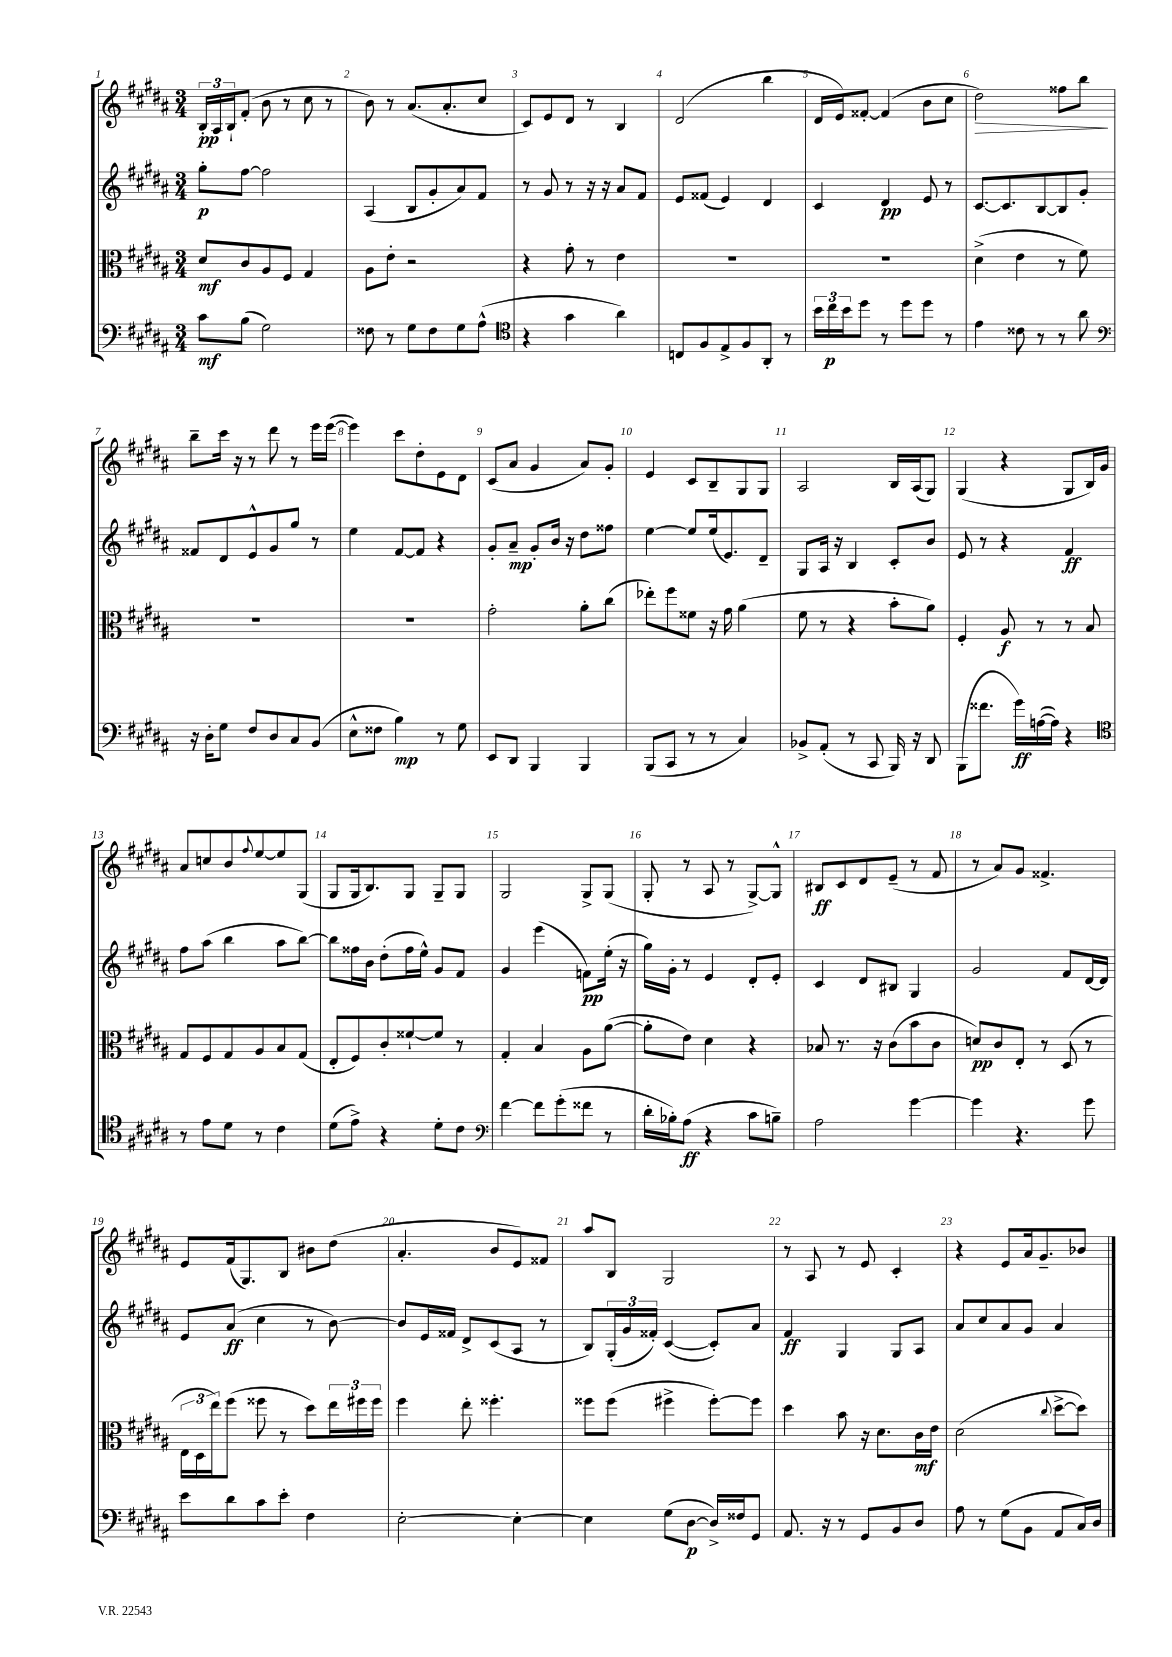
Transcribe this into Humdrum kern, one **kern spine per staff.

**kern	**dynam	**kern	**dynam	**kern	**dynam	**kern	**dynam
*part4	*part4	*part3	*part3	*part2	*part2	*part1	*part1
*staff4	*staff4	*staff3	*staff3	*staff2	*staff2	*staff1	*staff1
*clefF4	*	*clefC3	*	*clefG2	*	*clefG2	*
*k[f#c#g#d#a#]	*	*k[f#c#g#d#a#]	*	*k[f#c#g#d#a#]	*	*k[f#c#g#d#a#]	*
*M3/4	*	*M3/4	*	*M3/4	*	*M3/4	*
=1	=1	=1	=1	=1	=1	=1	=1
8c#\L	mf	8d#/L	mf	8gg#'\L	p	24B'/LL	pp
.	.	.	.	.	.	24A#/	.
.	.	.	.	.	.	24B`/J	.
(8B\J	.	8c#/	.	[8ff#\J	.	(8f#'/J	.
2G#\)	.	8A#/	.	2ff#\]	.	8b\	.
.	.	8F#/J	.	.	.	8r	.
.	.	4G#/	.	.	.	8cc#\	.
.	.	.	.	.	.	8r	.
=2	=2	=2	=2	=2	=2	=2	=2
8F##X\	.	8A#\L	.	(4A#/	.	8b\)	.
8r	.	8e'\J	.	.	.	8r	.
8G#\L	.	2r	.	8B/L	.	(8.a#/L	.
8F##\	.	.	.	8g#'/	.	.	.
.	.	.	.	.	.	8.a#'/	.
8G#\	.	.	.	8a#/)	.	.	.
(8A#^^\J	.	.	.	8f#/J	.	8cc#/J	.
=3	=3	=3	=3	=3	=3	=3	=3
*clefC4	*	*	*	*	*	*	*
4r	.	4r	.	8r	.	8c#/L)	.
.	.	.	.	8g#/	.	8e/	.
4g#\	.	8g#'\	.	8r	.	8d#/J	.
.	.	8r	.	16r	.	8r	.
.	.	.	.	16r	.	.	.
4a#\)	.	4e\	.	8a#/L	.	4B/	.
.	.	.	.	8f#/J	.	.	.
=4	=4	=4	=4	=4	=4	=4	=4
8Cn/L	.	2.r	.	8e/L	.	(2d#/	.
8F#/	.	.	.	(8f##X/J	.	.	.
8E^/	.	.	.	4e/)	.	.	.
8F#/	.	.	.	.	.	.	.
8AA#'/J	.	.	.	4d#/	.	4bb\	.
8r	.	.	.	.	.	.	.
=5	=5	=5	=5	=5	=5	=5	=5
24b\LL	.	2.r	.	4c#/	.	16d#/LL	.
24cc#\	p	.	.	.	.	.	.
.	.	.	.	.	.	16e/J)	.
24b\J	.	.	.	.	.	.	.
8dd#\J	.	.	.	.	.	[8f##X'/J	.
8r	.	.	.	4d#/	pp	(4f##/]	.
8dd#\L	.	.	.	.	.	.	.
8dd#\J	.	.	.	8e/	.	8b\L	.
8r	.	.	.	8r	.	8cc#\J	.
=6	=6	=6	=6	=6	=6	=6	=6
!	!	!	!	!	!	!	!LO:HP:b
4e\	.	(4d#^\	.	[8.c#/L	.	2dd#\)	>
.	.	.	.	8.c#/]	.	.	.
8c##X\	.	4e\	.	.	.	.	.
8r	.	.	.	[8B/	.	.	.
8r	.	8r	.	8B/]	.	8ff##X\L	.
8a#\	.	8f#\)	.	8g#'/J	.	8bb\J	.
.	.	.	.	.	.	.	]
!!LO:LB:g=z
=7	=7	=7	=7	=7	=7	=7	=7
*clefF4	*	*	*	*	*	*	*
16r	.	2.r	.	8f##X/L	.	8bb~\L	.
16D#'\KL	.	.	.	.	.	.	.
8G#\J	.	.	.	8d#/	.	16ccc#\Jk	.
.	.	.	.	.	.	16r	.
8F#/L	.	.	.	8e^^/	.	8r	.
8D#/	.	.	.	8g#/	.	8ddd#\	.
8C#/	.	.	.	8gg#/J	.	8r	.
(8BB/J	.	.	.	8r	.	16eee\LL	.
.	.	.	.	.	.	([16eee\JJ	.
=8	=8	=8	=8	=8	=8	=8	=8
8E^^\L	.	2.r	.	4ee\	.	4eee\])	.
8F##X\J	.	.	.	.	.	.	.
4B\)	mp	.	.	[8f#/L	.	8ccc#\L	.
.	.	.	.	8f#/J]	.	8dd#'\	.
8r	.	.	.	4r	.	8e\	.
8G#\	.	.	.	.	.	8d#\J	.
=9	=9	=9	=9	=9	=9	=9	=9
8EE/L	.	2g#'\	.	8g#'/L	.	(8c#/L	.
8DD#/J	.	.	.	8a#~/J	mp	8a#/J	.
4BBB/	.	.	.	8g#'/L	.	4g#/	.
.	.	.	.	16b/Jk	.	.	.
.	.	.	.	16r	.	.	.
4BBB/	.	8a#'\L	.	8dd#\L	.	8a#/L)	.
.	.	(8cc#\J	.	8ff##X\J	.	8g#'/J	.
=10	=10	=10	=10	=10	=10	=10	=10
(8BBB/L	.	8ee-X'\L)	.	[4ee\	.	4e/	.
8CC#/J	.	8ff#\	.	.	.	.	.
8r	.	8f##X\J	.	8ee/L]	.	8c#/L	.
8r	.	16r	.	(16ee/k	.	8B~/	.
.	.	16g#\	.	8.e/)	.	.	.
4C#/)	.	(4a#\	.	.	.	8G#/	.
.	.	.	.	8d#~/J	.	8G#/J	.
=11	=11	=11	=11	=11	=11	=11	=11
8BB-X^/L	.	8f#\	.	8G#/L	.	2A#/	.
(8AA#'/J	.	8r	.	16A#/Jk	.	.	.
.	.	.	.	16r	.	.	.
8r	.	4r	.	4B/	.	.	.
8CC#/	.	.	.	.	.	.	.
16BBB/)	.	8b'\L	.	8c#'/L	.	16B/LL	.
16r	.	.	.	.	.	(16A#/J	.
8DD#/	.	8a#\J)	.	8b/J	.	8G#/J)	.
=12	=12	=12	=12	=12	=12	=12	=12
(8BBB\L	.	4F#'/	.	8e/	.	(4G#/	.
8.f##X\J	.	.	.	8r	.	.	.
.	.	8A#/	f	4r	.	4r	.
16g#\LL)	ff	.	.	.	.	.	.
([16An\	.	8r	.	.	.	.	.
16A\JJ])	.	.	.	.	.	.	.
4r	.	8r	.	4f#/	ff	8G#/L	.
.	.	8B/	.	.	.	16B/L)	.
.	.	.	.	.	.	16g#/JJ	.
!!LO:LB:g=z
=13	=13	=13	=13	=13	=13	=13	=13
*clefC4	*	*	*	*	*	*	*
8r	.	8G#/L	.	8ff#\L	.	8a#/L	.
8e\L	.	8F#/	.	(8aa#\J	.	8ccn/	.
8d#\J	.	8G#/	.	4bb\	.	8b/	.
.	.	.	.	.	.	8qqff#/	.
8r	.	8A#/	.	.	.	[8ee/	.
4c#\	.	8B/	.	8aa#\L	.	8ee/]	.
.	.	(8G#/J	.	[8bb\J)	.	(8G#/J	.
=14	=14	=14	=14	=14	=14	=14	=14
(8d#\L	.	8E'/L	.	8bb\L]	.	8G#/L	.
8e^\J)	.	8F#/)	.	16ff##X\L	.	16G#/k	.
.	.	.	.	16b\JJ	.	8.B/)	.
4r	.	8c#'/	.	(8dd#'\L	.	.	.
.	.	[8f##X`/	.	16ff##\L	.	8G#/J	.
.	.	.	.	16ee^^\JJ)	.	.	.
8d#'\L	.	8f##/J]	.	8g#/L	.	8G#~/L	.
8c#\J	.	8r	.	8f#/J	.	8G#/J	.
=15	=15	=15	=15	=15	=15	=15	=15
*clefF4	*	*	*	*	*	*	*
[4f#\	.	4G#'/	.	4g#/	.	2G#/	.
8f#\L]	.	4B/	.	(4eee\	.	.	.
(8g#'\	.	.	.	.	.	.	.
8f##X\J	.	8A#\L	.	8fn\L)	pp	8G#^/L	.
8r	.	([8a#\J	.	(16ee'\Jk	.	(8G#/J	.
.	.	.	.	16r	.	.	.
=16	=16	=16	=16	=16	=16	=16	=16
16d#'\LL	.	8a#'\L]	.	16gg#\LL)	.	8G#'/	.
16B-X'\J)	.	.	.	16g#'\JJ	.	.	.
(8A#\J	ff	8e\J)	.	8r	.	8r	.
4r	.	4d#\	.	4e/	.	8A#/	.
.	.	.	.	.	.	8r	.
8c#\L	.	4r	.	8d#'/L	.	[8G#^/L)	.
8Bn~\J)	.	.	.	8e'/J	.	8G#^^/J]	.
=17	=17	=17	=17	=17	=17	=17	=17
2A#\	.	8B-X/	.	4c#/	.	8B#X/L	ff
.	.	8.r	.	.	.	8c#/	.
.	.	.	.	8d#/L	.	8d#/	.
.	.	16r	.	.	.	.	.
.	.	(8c#\L	.	8B#X/J	.	(8e~/J	.
[4g#\	.	8b\	.	4G#/	.	8r	.
.	.	8c#\J	.	.	.	8f#/	.
=18	=18	=18	=18	=18	=18	=18	=18
4g#\]	.	8dn/L)	pp	2g#/	.	8r	.
.	.	8c#/	.	.	.	8a#/L)	.
4.r	.	8E'/J	.	.	.	8g#/J	.
.	.	8r	.	.	.	4.f##X^/	.
.	.	(8D#/	.	8f#/L	.	.	.
8g#\	.	8r	.	[16d#/L	.	.	.
.	.	.	.	16d#/JJ]	.	.	.
!!LO:LB:g=z
=19	=19	=19	=19	=19	=19	=19	=19
8e\L	.	24E\LL	.	8e/L	.	8e/L	.
.	.	24D#\	.	.	.	.	.
.	.	24ee\J)	.	.	.	.	.
8d#\	.	(8ff#\J	.	(8a#/J	ff	(16f#/k	.
.	.	.	.	.	.	8.G#/)	.
8c#\	.	8ff##X\	.	4cc#\	.	.	.
8e'\J	.	8r	.	.	.	8B/J	.
4F#\	.	8dd#\L)	.	8r	.	8b#X\L	.
.	.	24ee\L	.	[8b\)	.	(8dd#\J	.
.	.	24ff#X\	.	.	.	.	.
.	.	24ff#\JJ	.	.	.	.	.
=20	=20	=20	=20	=20	=20	=20	=20
[2E'\	.	4ff#\	.	8b/L]	.	4.a#'/	.
.	.	.	.	16e/L	.	.	.
.	.	.	.	16f##X/JJ	.	.	.
.	.	8ee'\	.	8d#^/L	.	.	.
.	.	4.ff##X'\	.	(8c#/	.	8b/L	.
4E'\_	.	.	.	8A#/J	.	8e/)	.
.	.	.	.	8r	.	8f##X/J	.
=21	=21	=21	=21	=21	=21	=21	=21
4E\]	.	8ff##X\L	.	8B/L)	.	8aa#/L	.
.	.	(8ff##\J	.	(24G#'/L	.	8B/J	.
.	.	.	.	24g#/	.	.	.
.	.	.	.	24f##X'/JJ)	.	.	.
(8G#\L	.	4ff#X^\	.	([4c#/	.	2G#/	.
[8D#\J	p	.	.	.	.	.	.
16D#^/LL])	.	[8ff#'\L)	.	8c#'/L])	.	.	.
16F##X/J	.	.	.	.	.	.	.
8GG#/J	.	8ff#\J]	.	8a#/J	.	.	.
=22	=22	=22	=22	=22	=22	=22	=22
8.AA#/	.	4dd#\	.	4f#/	ff	8r	.
.	.	.	.	.	.	8A#/	.
16r	.	.	.	.	.	.	.
8r	.	8b\	.	4G#/	.	8r	.
8GG#/L	.	16r	.	.	.	8e/	.
.	.	8.d#\L	.	.	.	.	.
8BB/	.	.	.	8G#/L	.	4c#'/	.
8D#/J	.	16c#\L	mf	8A#/J	.	.	.
.	.	16e\JJ	.	.	.	.	.
=23	=23	=23	=23	=23	=23	=23	=23
8A#\	.	(2d#\	.	8a#/L	.	4r	.
8r	.	.	.	8cc#/	.	.	.
(8G#\L	.	.	.	8a#/	.	8e/L	.
8BB\J	.	.	.	8g#/J	.	16a#/k	.
.	.	.	.	.	.	8.g#~/	.
.	.	8qqcc#/	.	.	.	.	.
8AA#/L	.	[8dd#^\L	.	4a#/	.	.	.
16C#/L)	.	8dd#\J])	.	.	.	8b-X/J	.
16D#/JJ	.	.	.	.	.	.	.
==	==	==	==	==	==	==	==
*-	*-	*-	*-	*-	*-	*-	*-
